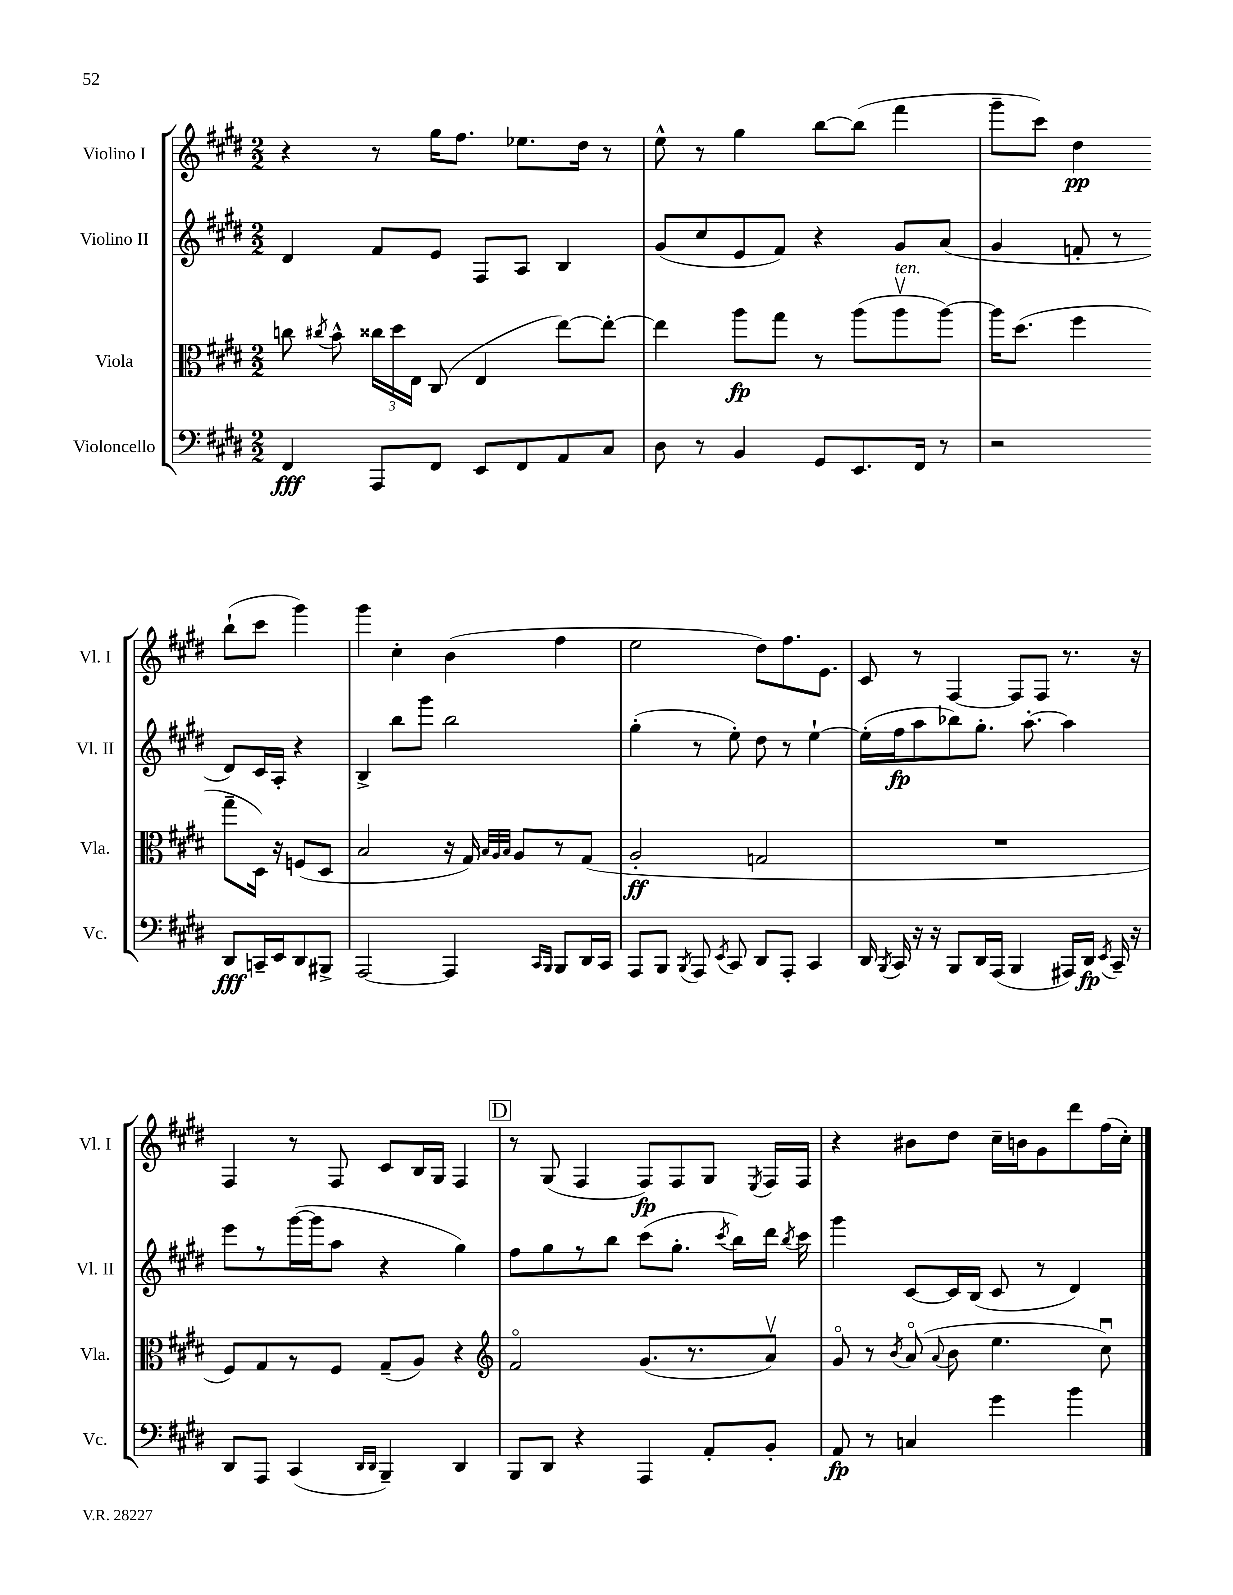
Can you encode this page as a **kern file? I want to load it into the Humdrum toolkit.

**kern	**dynam	**kern	**dynam	**kern	**dynam	**kern	**dynam
*part4	*part4	*part3	*part3	*part2	*part2	*part1	*part1
*staff4	*staff4	*staff3	*staff3	*staff2	*staff2	*staff1	*staff1
*I"Violoncello	*	*I"Viola	*	*I"Violino II	*	*I"Violino I	*
*I'Vc.	*	*I'Vla.	*	*I'Vl. II	*	*I'Vl. I	*
*clefF4	*	*clefC3	*	*clefG2	*	*clefG2	*
*k[f#c#g#d#]	*	*k[f#c#g#d#]	*	*k[f#c#g#d#]	*	*k[f#c#g#d#]	*
*M2/2	*	*M2/2	*	*M2/2	*	*M2/2	*
=22	=22	=22	=22	=22	=22	=22	=22
4FF#/	fff	8ccn\	.	4d#/	.	4r	.
.	.	8qcc#X/	.	.	.	.	.
.	.	8b^^\	.	.	.	.	.
8AAA/L	.	24cc##X\LL	.	8f#/L	.	8r	.
.	.	24dd#\	.	.	.	.	.
.	.	24E\JJ	.	.	.	.	.
8FF#/J	.	(8C#/	.	8e/J	.	16gg#\KL	.
.	.	.	.	.	.	8.ff#\J	.
8EE/L	.	4E/	.	8F#/L	.	.	.
8FF#/	.	.	.	8A/J	.	8.ee-X\L	.
8AA/	.	[8ee\L)	.	4B/	.	.	.
.	.	.	.	.	.	16dd#\Jk	.
8C#/J	.	8ee'\J_	.	.	.	8r	.
=23	=23	=23	=23	=23	=23	=23	=23
8D#\	.	4ee\]	.	(8g#/L	.	8ee^^\	.
8r	.	.	.	8cc#/	.	8r	.
4BB/	.	8aa\L	fp	8e/	.	4gg#\	.
.	.	8gg#\J	.	8f#/J)	.	.	.
8GG#/L	.	8r	.	4r	.	[8bb\L	.
8.EE/	.	(8aa\L	.	.	.	(8bb\J]	.
!	!	!LO:TX:a:i:t=ten.	!	!	!	!	!
.	.	8aav\	.	8g#/L	.	4fff#\	.
16FF#/Jk	.	.	.	.	.	.	.
8r	.	[8aa\J)	.	(8a/J	.	.	.
=24	=24	=24	=24	=24	=24	=24	=24
2r	.	16aa\KL]	.	4g#/	.	8ggg#~\L	.
.	.	(8.dd#\J	.	.	.	.	.
.	.	.	.	.	.	8ccc#\J)	.
.	.	4ff#\	.	8fn'/	.	4dd#\	pp
.	.	.	.	8r	.	.	.
8DD#/L	fff	8gg#~\L	.	8d#/L)	.	(8bb`\L	.
16CCn~/L	.	16D#\Jk)	.	16c#/L	.	8ccc#\J	.
16EE/J	.	16r	.	16A'/JJ	.	.	.
8DD#/	.	(8Fn/L	.	4r	.	4ggg#\)	.
8BBB#X^/J	.	8D#/J	.	.	.	.	.
!!LO:LB:g=z
=25	=25	=25	=25	=25	=25	=25	=25
[2AAA/	.	2B/	.	4B^/	.	4ggg#\	.
.	.	.	.	8bb\L	.	4cc#'\	.
.	.	.	.	8ggg#\J	.	.	.
4AAA/]	.	16r	.	2bb\	.	(4b\	.
.	.	16G#/)	.	.	.	.	.
.	.	32qqB/LLL	.	.	.	.	.
.	.	32qqA/	.	.	.	.	.
.	.	32qqB/JJJ	.	.	.	.	.
.	.	8A/L	.	.	.	.	.
16qqCC#/LL	.	.	.	.	.	.	.
16qqBBB/JJ	.	.	.	.	.	.	.
8BBB/L	.	8r	.	.	.	4ff#\	.
16DD#/L	.	(8G#/J	.	.	.	.	.
16CC#/JJ	.	.	.	.	.	.	.
=26	=26	=26	=26	=26	=26	=26	=26
8AAA/L	.	2A'/	ff	(4gg#'\	.	2ee\	.
8BBB/J	.	.	.	.	.	.	.
8qBBB/	.	.	.	.	.	.	.
8AAA/	.	.	.	8r	.	.	.
8qEE/	.	.	.	.	.	.	.
8CC#/	.	.	.	8ee'\)	.	.	.
8DD#/L	.	2Gn/	.	8dd#\	.	8dd#\L)	.
8AAA'/J	.	.	.	8r	.	8.ff#\	.
4CC#/	.	.	.	[4ee`\	.	.	.
.	.	.	.	.	.	8.e\J	.
=27	=27	=27	=27	=27	=27	=27	=27
16DD#/	.	1r	.	(16ee'\LL]	.	8c#/	.
8qBBB/	.	.	.	.	.	.	.
16CC#/	.	.	.	16ff#\J	fp	.	.
16r	.	.	.	8aa\	.	8r	.
16r	.	.	.	.	.	.	.
8BBB/L	.	.	.	8bb-X\)	.	[4F#/	.
16DD#/L	.	.	.	8.gg#'\J	.	.	.
(16AAA/JJ	.	.	.	.	.	.	.
4BBB/	.	.	.	.	.	8F#/L]	.
.	.	.	.	[8.aa'\	.	.	.
.	.	.	.	.	.	8F#/J	.
16AAA#X/LL)	.	.	.	4aa\]	.	8.r	.
16DD#/JJ	fp	.	.	.	.	.	.
8qEE/	.	.	.	.	.	.	.
16CC#~/	.	.	.	.	.	.	.
16r	.	.	.	.	.	16r	.
!!LO:LB:g=z
=28	=28	=28	=28	=28	=28	=28	=28
8DD#/L	.	8F#/L)	.	8eee\L	.	4F#/	.
8AAA/J	.	8G#/	.	8r	.	.	.
(4CC#/	.	8r	.	([16ggg#\L	.	8r	.
.	.	.	.	16ggg#\J]	.	.	.
.	.	8F#/J	.	8aa\J	.	8F#/	.
16qqDD#/LL	.	.	.	.	.	.	.
16qqDD#/JJ	.	.	.	.	.	.	.
4BBB~/)	.	(8G#~/L	.	4r	.	8c#/L	.
.	.	8A/J)	.	.	.	16B/L	.
.	.	.	.	.	.	16G#/JJ	.
4DD#/	.	4r	.	4gg#\)	.	4F#/	.
!!LO:REH:place=s1:t=D
=29	=29	=29	=29	=29	=29	=29	=29
*	*	*clefG2	*	*	*	*	*
8BBB/L	.	2f#/	.	8ff#\L	.	8r	.
8DD#/J	.	.	.	8gg#\	.	(8G#/	.
4r	.	.	.	8r	.	4F#/	.
.	.	.	.	8bb\J	.	.	.
4AAA/	.	(8.g#/L	.	(8ccc#\L	.	8F#/L)	fp
.	.	.	.	8.gg#'\J	.	8F#/	.
.	.	8.r	.	.	.	.	.
8AA'/L	.	.	.	.	.	8G#/J	.
.	.	.	.	8qccc#/	.	.	.
.	.	.	.	16bb\LL)	.	.	.
.	.	.	.	.	.	8qE/	.
8BB'/J	.	8av/J)	.	16ddd#\JJ	.	16F#/LL	.
.	.	.	.	8qbb/	.	.	.
.	.	.	.	16ccc#\	.	16F#/JJ	.
=30	=30	=30	=30	=30	=30	=30	=30
8AA/	fp	8g#/	.	4ggg#\	.	4r	.
8r	.	8r	.	.	.	.	.
.	.	8qb/	.	.	.	.	.
4Cn/	.	(8a/	.	[8c#/L	.	8b#X\L	.
.	.	8qqa/	.	.	.	.	.
.	.	8b\	.	16c#/L]	.	8dd#\J	.
.	.	.	.	(16B/JJ	.	.	.
4g#\	.	4.ee\	.	8c#/	.	16cc#~\LL	.
.	.	.	.	.	.	16bn\J	.
.	.	.	.	8r	.	8g#\	.
4b\	.	.	.	4d#/)	.	8ddd#\	.
.	.	8cc#u\)	.	.	.	(16ff#\L	.
.	.	.	.	.	.	16cc#'\JJ)	.
==	==	==	==	==	==	==	==
*-	*-	*-	*-	*-	*-	*-	*-
